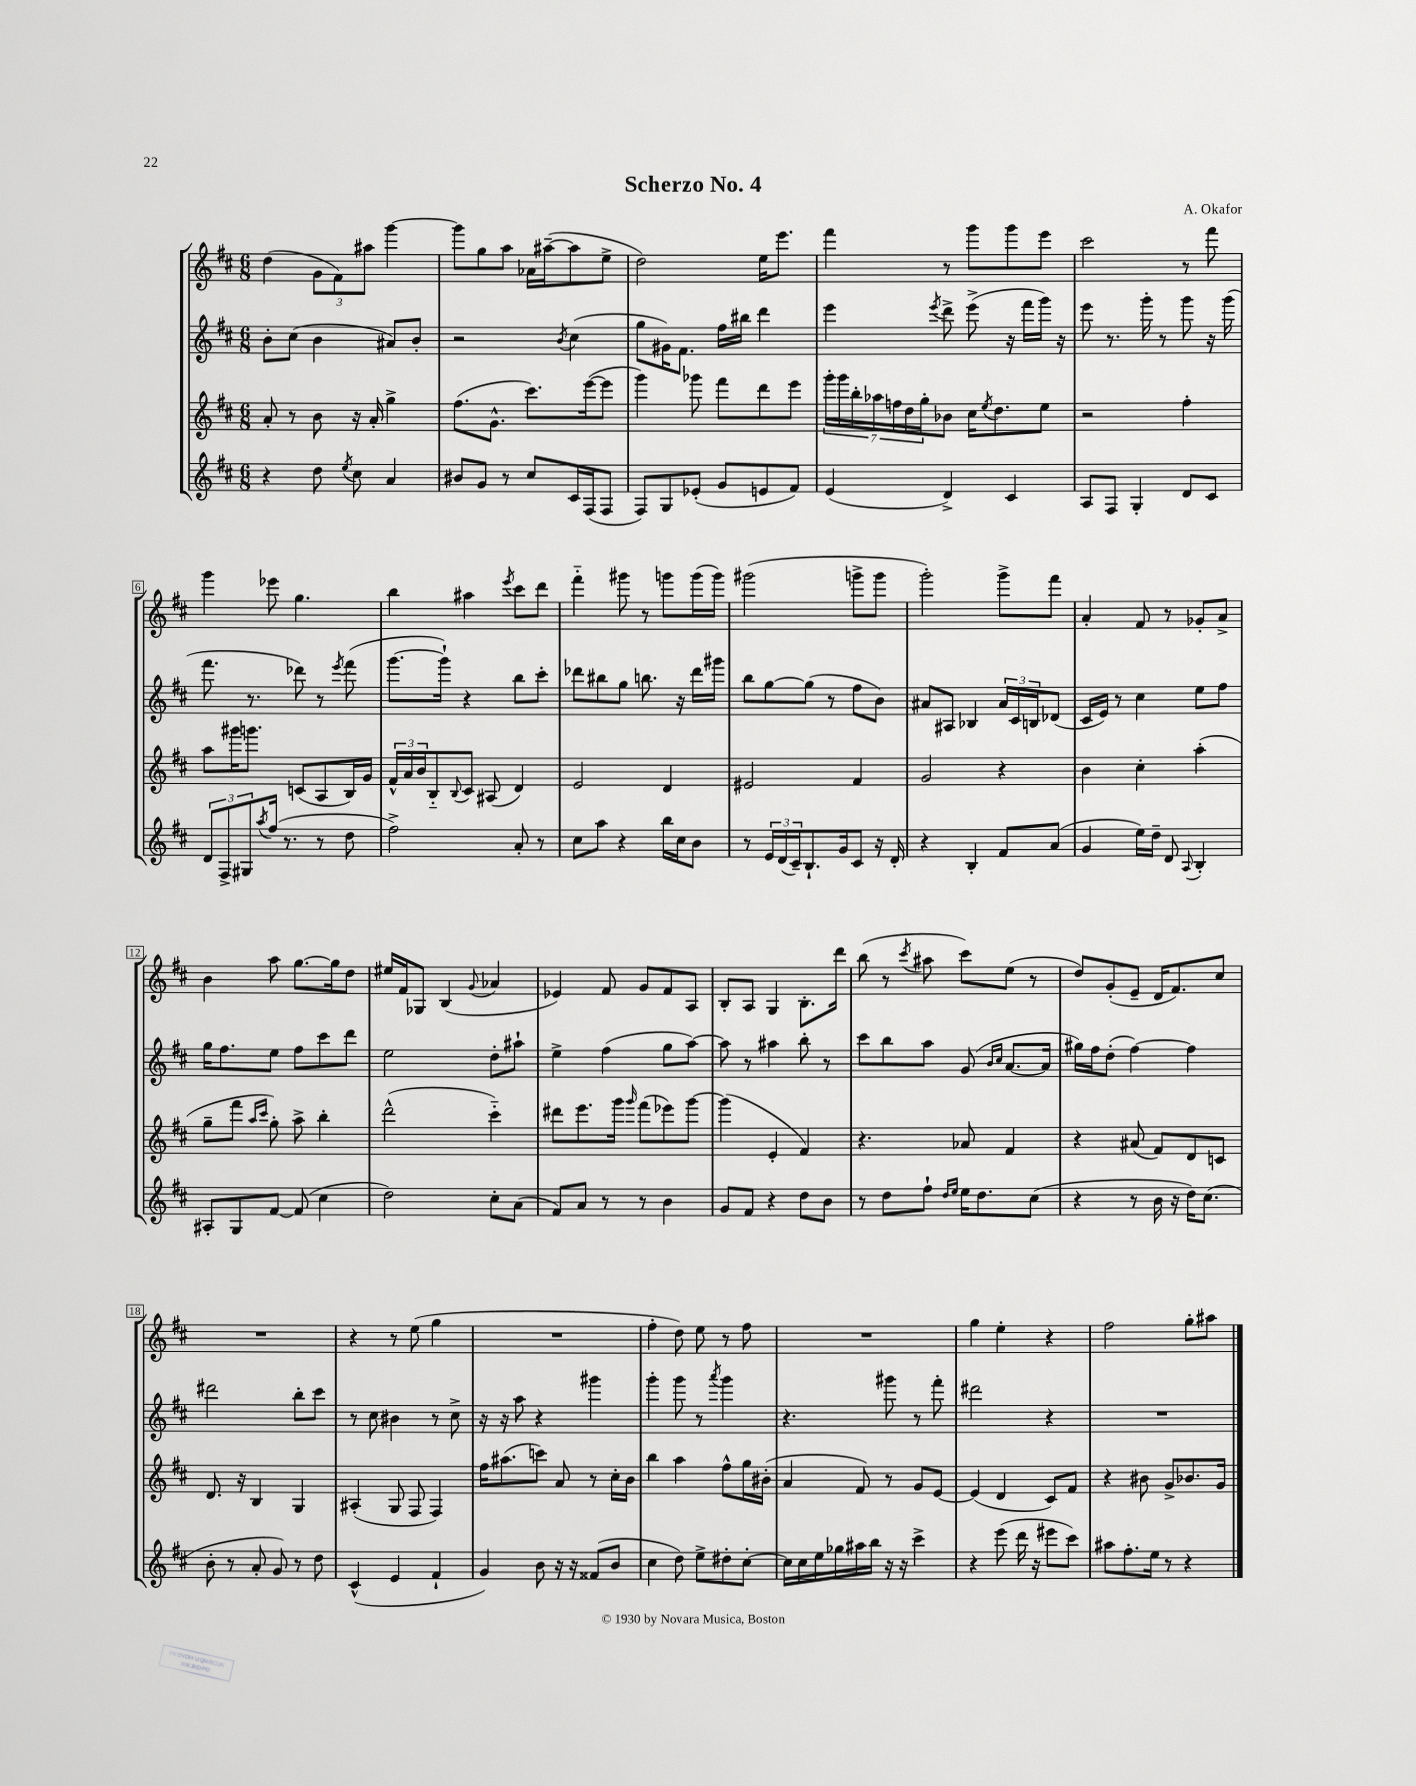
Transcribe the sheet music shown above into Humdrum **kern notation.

**kern	**kern	**kern	**kern
*staff4	*staff3	*staff2	*staff1
*clefG2	*clefG2	*clefG2	*clefG2
*k[f#c#]	*k[f#c#]	*k[f#c#]	*k[f#c#]
*M6/8	*M6/8	*M6/8	*M6/8
4r	8a'	8b'	(4dd
.	8r	(8cc#	.
8dd	8b	4b	12g
.	.	.	12f#)
8qee	.	.	.
8cc#	16r	.	.
.	.	.	12aa#
.	16a'	.	.
4a	4gg^	8a#)	[4ggg
.	.	8b'	.
=	=	=	=
8b#	(8.ff#	2r	8ggg]
8g	.	.	8gg
.	8.g^^	.	.
8r	.	.	8aa
8cc#	8.ccc#)	.	16a-
.	.	.	([16aa#~
.	.	8qb	.
16c#	.	(4cc#	8aa#]
(16F#	([16eee	.	.
8F#	8eee]	.	8ee^
=	=	=	=
8F#)	4ggg)	8gg	2dd)
8G	.	16g#)	.
.	.	8.f#	.
(8e-'	8ggg-	.	.
8g	8fff#	16ff#	.
.	.	16bb#	.
8e	8ddd	4ddd	16ee
.	.	.	8.eee
8f#)	8eee	.	.
=	=	=	=
(4e	28ggg'	4eee	4fff#
.	28ggg	.	.
.	28bb'	.	.
.	28aa-	.	.
.	28ff	.	.
.	28dd	.	.
.	28gg'	.	.
.	.	8qeee	.
4d^)	8b-	8ddd^	8r
.	16cc#	(8eee^	8ggg
.	8qee	.	.
.	8.dd	.	.
4c#	.	16r	8ggg
.	.	16fff#	.
.	8ee	16ggg)	8eee
.	.	16r	.
=	=	=	=
8A	2r	8eee	2ccc#
8F#	.	8.r	.
4G'	.	.	.
.	.	16ggg'	.
.	.	8r	.
8d	4ff#'	8ggg	8r
8c#	.	16r	8fff#
.	.	(16ggg	.
=	=	=	=
12d	8aa	8.fff#	4ggg
12F#^	.	.	.
.	16ggg#	.	.
12G#	.	.	.
.	8.ggg	8.r	.
8qaa	.	.	.
(16ff#	.	.	8eee-
8.r	.	.	.
.	(8c	8ddd-)	4.gg
8r	8A	8r	.
.	.	8qeee	.
8dd	16B)	(8fff#	.
.	16g	.	.
=	=	=	=
2ff#^)	24f#^^	[8.ggg	4bb
.	24a	.	.
.	24b	.	.
.	8B'~	.	.
.	.	16ggg`])	.
.	8qqB	.	.
.	8c#	4r	4aa#
.	(8A#	.	.
.	.	.	8qeee
8a'	4d)	8bb	8ccc#
8r	.	8ccc#'	8ddd
=	=	=	=
8cc#	2e	8ddd-	4fff#'~
8aa	.	8bb#	.
4r	.	8gg	8ggg#
.	.	8.bb	8r
16bb	4d	.	8ggg
16cc#	.	16r	.
8b	.	16ddd-	(16ggg
.	.	16ggg#	16ggg)
=	=	=	=
8r	2e#	8bb	(2ggg#
24e	.	[8gg	.
(24d	.	.	.
24c#~)	.	.	.
8.B`	.	(8gg]	.
.	.	8r	.
16g	.	.	.
8c#	4f#	8ff#	8ggg^
16r	.	8b)	8ggg
16d'	.	.	.
=	=	=	=
4r	2g	8a#	2ggg')
.	.	8A#	.
4B'	.	4B-	.
8f#	4r	24a#	8ggg^
.	.	24c#	.
.	.	24B	.
(8a	.	(8d-	8fff#
=	=	=	=
4g	4b	16c#	4a'
.	.	16e)	.
.	.	8r	.
16ee)	4cc#'	4cc#	8f#
16dd~	.	.	.
8d	.	.	8r
8qqA	.	.	.
4B'	(4aa'	8ee	8g-'
.	.	8ff#	8a^
=	=	=	=
8A#'	8gg~	16gg	4b
.	.	8.ff#	.
8G	8fff#	.	.
.	16qqaa	.	.
.	16qqccc#	.	.
[8f#	8gg')	8ee	8aa
(8f#]	8aa^	8ff#	[8.gg
4cc#	4bb'	8ccc#	.
.	.	.	16gg]
.	.	8ddd	8dd
=	=	=	=
2dd)	(2ddd^^	2ee	16ee#
.	.	.	16f#
.	.	.	8G-
.	.	.	(4B
.	.	.	8qqg
8cc#'	4ccc#'~)	8dd'	4a-
(8a	.	8aa#`	.
=	=	=	=
8f#)	8ddd#	4ee^	4e-)
8a	8.eee	.	.
8r	.	(4ff#	8f#
.	16ggg	.	.
.	16qqggg	.	.
8r	(8fff#	.	8g
4b	8eee-)	8gg	8f#
.	[8ggg	[8aa)	8A
=	=	=	=
8g	(4ggg]	8aa]	8B'
8f#	.	8r	8A
4r	4e'	4aa#	4G
8dd	4f#)	8bb'	8.B'
8b	.	8r	.
.	.	.	16ddd
=	=	=	=
8r	4.r	8ccc#	(8bb
8dd	.	8bb	8r
.	.	.	8qccc#
8ff#`	.	8aa	8aa#
16qqdd	.	.	.
16qqee	.	.	.
16ee	8a-	(8g	8ccc#)
8.dd	.	.	.
.	.	16qqb	.
.	.	16qqcc#	.
.	4f#	[8.a	(8ee
(8cc#	.	.	8r
.	.	16a]	.
=	=	=	=
4r	4r	16gg#)	8dd)
.	.	16ff#	.
.	.	(8dd'	(8g'
8r	(8a#	[4ff#)	8e~
16b	8f#)	.	16d
16r	.	.	8.f#)
16dd)	8d	4ff#]	.
(8.cc#	.	.	.
.	8c	.	8cc#
=	=	=	=
8b'	8.d	2ddd#	2.r
8r	.	.	.
.	16r	.	.
8a'	4B	.	.
8g)	.	.	.
8r	4G	8bb'	.
8dd	.	8ccc#	.
=	=	=	=
(4c#^^	(4A#'	8r	4r
.	.	8cc#	.
4e	8G	4b#	8r
.	8F#	.	(8ee
4f#`	4F#)	8r	4gg
.	.	8cc#^	.
=	=	=	=
4g)	16ff#	16r	2.r
.	(8.aa#	16r	.
.	.	8aa	.
8b	8ccc)	4r	.
16r	8a	.	.
16r	.	.	.
(8f##	8r	4ggg#	.
8b	16cc#'	.	.
.	16b	.	.
=	=	=	=
4cc#	4bb	4ggg'	4ff#'
8dd)	4aa	8ggg	8dd)
8ee^	.	8r	8ee
.	.	8qaaa	.
8dd#'	8ff#^^	4ggg	8r
[8cc#'	16gg	.	8ff#
.	(16b#'	.	.
=	=	=	=
16cc#]	4a	4.r	2.r
16cc#	.	.	.
16ee	.	.	.
16gg-	.	.	.
16aa#	8f#)	.	.
16bb	.	.	.
16r	8r	8ggg#	.
16r	.	.	.
4ccc#^	8g	8r	.
.	[8e	8fff#'	.
=	=	=	=
4r	(4e]	2ddd#	4gg
(8eee	4d	.	4ee'
16ddd	.	.	.
16r	.	.	.
8eee#	8c#)	4r	4r
8ccc#)	8f#	.	.
=	=	=	=
8aa#	4r	2.r	2ff#
8.ff#'	.	.	.
.	8b#	.	.
16ee	.	.	.
8r	8g^	.	.
4r	8.b-	.	8gg'
.	.	.	8aa#
.	16g	.	.
==	==	==	==
*-	*-	*-	*-
